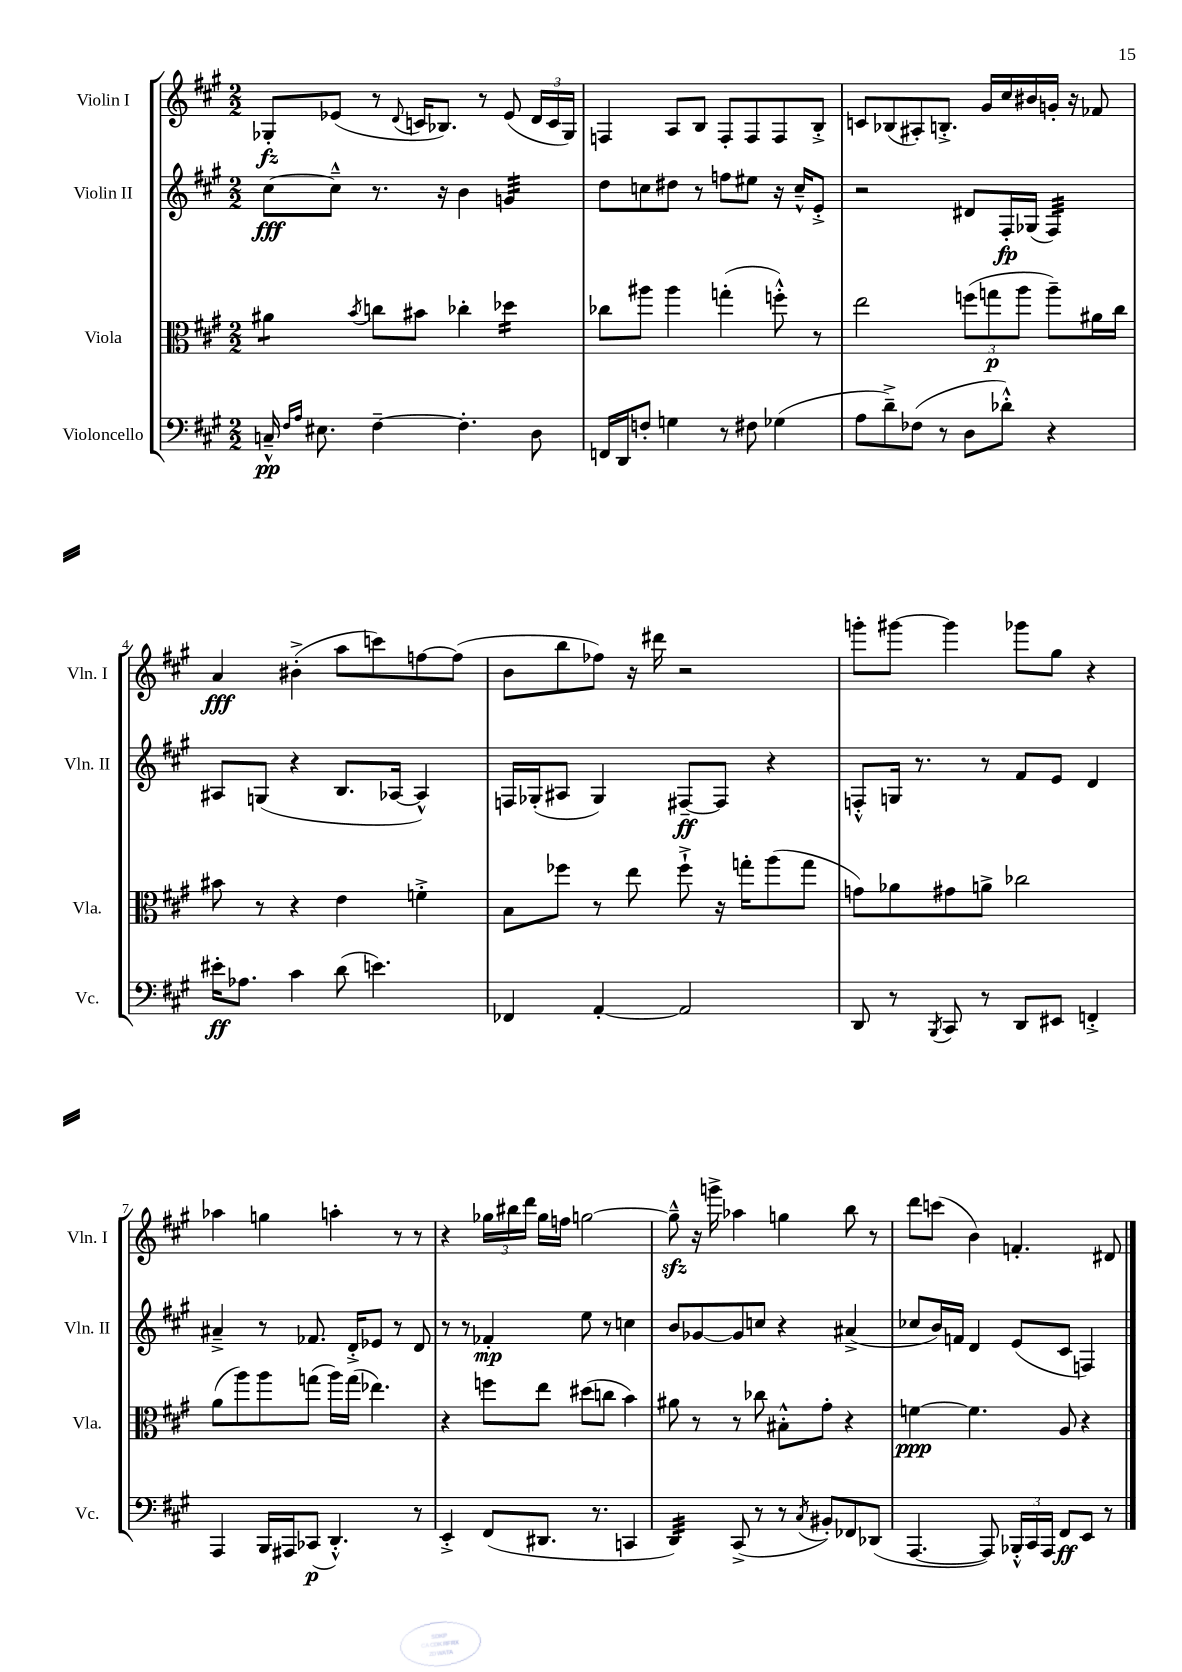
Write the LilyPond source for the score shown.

<<
\new StaffGroup <<
\new Staff = "s0" \with { instrumentName = "Violin I" shortInstrumentName = "Vln. I" } {
    \clef treble \key a \major \numericTimeSignature \time 2/2
    \autoBeamOff ges8[-.\fz ees'8]( r8 \appoggiatura { d'8 } c'16[ bes8.]) r8 ees'8( \tuplet 3/2 { d'16[ c'16 ges16]) } |
    f4 a8[ b8] f8[-. f8 f8 b8]-.-> |
    c'8[ bes8( ais8-.) b8.]-.-> gis'16[ cis''16 bis'16 g'16]-. r16 fes'8 |
    a'4\fff bis'4-.->( a''8[ c'''8) f''8~ f''8]( |
    b'8[ b''8 fes''8]) r16 dis'''16 r2 |
    g'''8[-. gis'''8]~ gis'''4 ges'''8[ gis''8] r4 |
    aes''4 g''4 a''4-. r8 r8 |
    r4 \tuplet 3/2 { ges''16[ bis''16 d'''16] } ges''16[ f''16] g''2~ |
    g''8---^\sfz r16 g'''16-> aes''4 g''4 b''8 r8 |
    d'''8[ c'''8]( b'4) f'4.-. dis'8 \bar "|." |
}
\new Staff = "s1" \with { instrumentName = "Violin II" shortInstrumentName = "Vln. II" } {
    \clef treble \key a \major \numericTimeSignature \time 2/2
    \autoBeamOff cis''8[~\fff cis''8]---^ r8. r16 b'4 g'4:32 |
    d''8[ c''8 dis''8] r8 f''8[ eis''8] r16 c''16[---^ e'8]-.-> |
    r2 dis'8[ fis16-.\fp ges16]( fis4:32) |
    ais8[ g8]( r4 b8.[ aes16]~ aes4-^) |
    f16[ ges16-.( ais8] ges4) fis8[~--\ff fis8] r4 |
    f8[-.-^ g16] r8. r8 fis'8[ e'8] d'4 |
    ais'4---> r8 fes'8. d'16[-.-> ees'8] r8 d'8 |
    r8 r8 fes'4-.\mp e''8 r8 c''4 |
    b'8[ ges'8~ ges'8 c''8] r4 ais'4->( |
    ces''8[ b'16) f'16] d'4 e'8[( cis'8] f4) \bar "|." |
}
\new Staff = "s2" \with { instrumentName = "Viola" shortInstrumentName = "Vla." } {
    \clef alto \key a \major \numericTimeSignature \time 2/2
    \autoBeamOff ais'4:8 \acciaccatura { b'8 } c''8[ bis'8] ces''4-. des''4:16 |
    ces''8[ ais''8] ais''4 g''4-.( f''8-.-^) r8 |
    e''2 \tuplet 3/2 { f''8[( g''8\p a''8] } a''8[--) ais'16 cis''16] |
    bis'8 r8 r4 e'4 f'4-.-> |
    b8[ fes''8] r8 e''8 fes''8-!-> r16 g''16[-. a''8( g''8] |
    g'8[) aes'8 gis'8 a'8]-> ces''2 |
    a'8[( a''8) a''8 g''8]( a''16[) g''16]( ees''4.) |
    r4 f''8[ e''8] dis''8[( c''8] b'4) |
    ais'8 r8 r8 ces''8 bis8[-.-^ gis'8]-. r4 |
    f'4~\ppp f'4. a8 r4 \bar "|." |
}
\new Staff = "s3" \with { instrumentName = "Violoncello" shortInstrumentName = "Vc." } {
    \clef bass \key a \major \numericTimeSignature \time 2/2
    \autoBeamOff c16---^\pp \grace { fis16[ a16] } eis8. fis4~-- fis4.-. d8 |
    f,16[ d,16 f8]-. g4 r8 fis8 ges4( |
    a8[ d'8--->) fes8]( r8 d8[ des'8]-.-^) r4 |
    eis'16[-.\ff aes8.] cis'4 d'8( e'4.) |
    fes,4 a,4~-. a,2 |
    d,8 r8 \acciaccatura { b,,8 } cis,8 r8 d,8[ eis,8] f,4-.-> |
    a,,4 b,,16[ ais,,16 ces,8]\p( d,4.-.-^) r8 |
    e,4-.-> fis,8[( dis,8.] r8. c,4 |
    d,4:32) cis,8->( r8 r8 \acciaccatura { cis8 } bis,8[-.) fes,8 des,8]( |
    a,,4.~ a,,8) \tuplet 3/2 { bes,,16[-.-^ cis,16 a,,16] } fis,8[\ff e,8] r8 \bar "|." |
}
>>
>>
